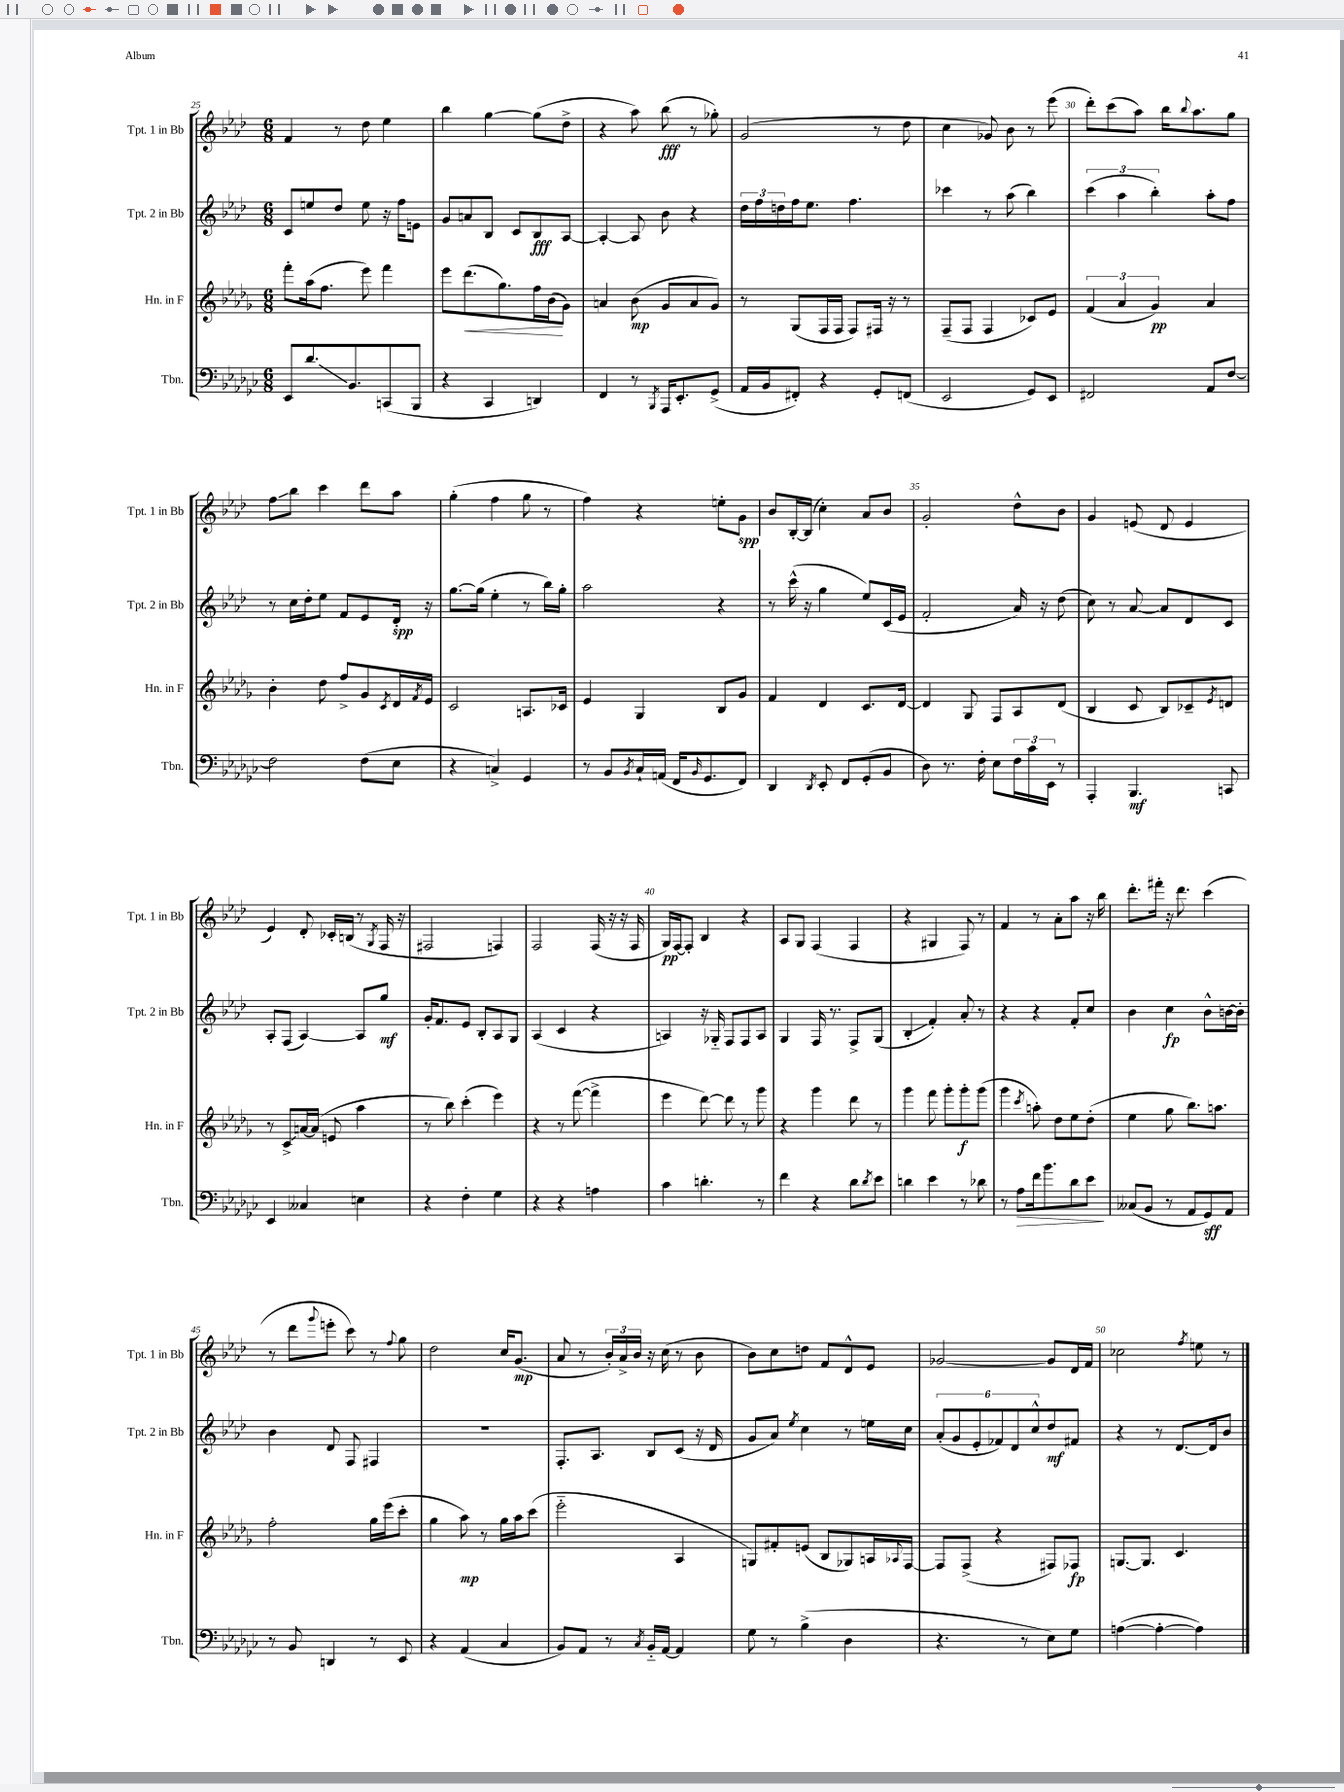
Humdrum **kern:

**kern	**kern	**kern	**kern
*staff4	*staff3	*staff2	*staff1
*clefF4	*clefG2	*clefG2	*clefG2
*k[b-e-a-d-g-c-]	*k[b-e-a-d-g-]	*k[b-e-a-d-]	*k[b-e-a-d-]
*M6/8	*M6/8	*M6/8	*M6/8
8EE-	8fff'	8c	4f
8.d-	(16aa-	8ee	.
.	8.ff	.	.
.	.	8dd-	8r
8.BB-	.	.	.
.	8eee-)	8ee	8dd-
(8CC	4fff	16r	4ee-
.	.	16ff	.
8BBB-	.	8e	.
=	=	=	=
4r	8eee-	8g	4bb-
.	(8.ddd-	8a	.
4CC-	.	8B-	[4gg
.	8.gg-)	.	.
.	.	8c	.
4DD)	16ff	8B-	(8gg]
.	(16b-	.	.
.	8g-)	[8A-	8dd-^
=	=	=	=
4FF	4a	4A-'_	4r
8r	(8b-	8A-]	8aa-)
8qBBB-	.	.	.
16AAA-	8g-	8b-	(8bb-
8.EE-'	.	.	.
.	8a	4r	8r
(8GG-^	8g-)	.	8gg-')
=	=	=	=
16AA-	8r	24dd-	(2g
.	.	24ff	.
16BB-	.	.	.
.	.	24dd	.
8FF#')	(8G-	16ff	.
.	.	8.ee-	.
4r	16F	.	.
.	16F	.	.
.	8F)	4.ff	.
8GG-'	16F#	.	8r
.	16r	.	.
(8FF	8r	.	8dd-
=	=	=	=
2EE-	(8F~	4ccc-	4cc
.	8F	.	.
.	4F	8r	8g-)
.	.	(8aa-	8b-
8GG-)	8c-)	4bb-)	8r
8EE-	8e-	.	(8eee-
=	=	=	=
2FF#	(6f	(6ccc	8ddd-')
.	.	.	(8ccc
.	6a-	6aa-	.
.	.	.	8aa-)
.	6g-)	6bb-')	.
.	.	.	16bb-
.	.	.	8qqbb-
.	.	.	8.aa-
8AA-	4a-	8aa-'	.
[8F	.	8ff	8gg
=	=	=	=
2F]	4b-'	8r	8ff
.	.	16cc	8bb-
.	.	16dd-'	.
.	8dd-	8ee-	4ccc
.	8ff^	8f	.
(8F	8g-	8e-	8ddd-
.	8qc	.	.
8E-	16d-	16d-'	8aa-
.	8qf	.	.
.	16e-	16r	.
=	=	=	=
4r	2c	[8.gg	(4gg'
.	.	(16gg]	.
4C^)	.	4ee-'	4ff
4GG-	8.A	8r	8gg
.	.	16bb-)	8r
.	16c-	16gg'	.
=	=	=	=
8r	4e-	2aa-	4ff)
8BB-	.	.	.
8qBB-	.	.	.
16C-`	4G-	.	4r
(16AA	.	.	.
16FF	.	.	.
16qqBB-	.	.	.
8.GG-	.	.	.
.	8B-	4r	8ee'
8FF)	8g-	.	8g
=	=	=	=
4DD-	4f	8r	8b-
.	.	(16ccc^^	[16B-'
.	.	16r	(16B-]
8qDD-	.	.	.
8EE-'	4d-	4gg	4cc')
8FF	.	.	.
(8GG-'	8.c	8ee-)	8a-
8BB-	.	(16c	8b-
.	[16d-	16e-	.
=	=	=	=
8D-)	4d-]	2f'	2g'
8.r	.	.	.
.	8G-	.	.
16F'	.	.	.
8E-	8F	.	.
24F	8A-	16a-)	8dd-^^
24c-	.	.	.
.	.	16r	.
24EE-	.	.	.
8r	(8d-	(8dd-	8b-
=	=	=	=
4AAA-'	4B-	8cc)	4g
.	.	8r	.
4.BBB-	8c	[8a-	(8e
.	8B-)	8a-]	8d-
.	8c-~	8d-	4e
.	8qe-	.	.
8CC	8d	8c	.
=	=	=	=
4EE-	8r	8A-'	4e-)
.	8c^	(8F	.
4C--	[16a	[4A-)	8d-'
.	(16a]	.	.
.	8e	.	16c-'
.	.	.	(16B
4E	4aa-	8A-]	8r
.	.	.	8qG
.	.	8gg	16F
.	.	.	16r
=	=	=	=
4r	8r	16g'	2F#
.	.	8.f	.
.	8bb-)	.	.
4F'	(4ccc'	8e-	.
.	.	8B-'	.
4G-	4eee-)	8A-	4F)
.	.	8G	.
=	=	=	=
4r	4r	(4A-	2F
4r	8r	4c	.
.	([8fff	.	.
4A	4fff^]	4r	(16F
.	.	.	16r
.	.	.	16r
.	.	.	16F
=	=	=	=
4c-	4eee-	4A)	16G)
.	.	.	[16F
.	.	.	8F']
4.d'	[8ddd-)	16r	4B-
.	.	16G-'~	.
.	8ddd-]	8F	.
.	8r	8F	4r
8r	8ggg-	8A	.
=	=	=	=
4f	4r	4G	8A-
.	.	.	8G
4r	4ggg-	16F	(4F
.	.	8.r	.
8d-	8ddd-	8F^	4F
8qd-	.	.	.
8e-	8r	(8G	.
=	=	=	=
4d	4ggg-	4B-'	4r
4e-	8fff	4f')	4G#
.	8ggg-'	.	.
8r	8ggg-'	8a-'	8F)
8d-	(8ggg-	8r	8r
=	=	=	=
8r	4ggg-	4r	4f
8A-	.	.	.
.	8qccc	.	.
16f	8aa')	4r	8r
8.b-	.	.	.
.	8dd-	.	8a-'
8d-	8ee-	8f'	8aa-
8e-	(8dd-'	8cc	16r
.	.	.	16bb-
=	=	=	=
(8C--	4ee-	4b-	8.ddd-'
8BB-	.	.	.
.	.	.	16fff#'
8r	8gg-	4cc	16r
.	.	.	8.ddd-
8AA-	8.bb-)	.	.
8GG-)	.	8b-^^	(4ccc
.	8.aa	.	.
8AA-	.	[16b	.
.	.	16b']	.
=	=	=	=
8r	2ff'	4b-	8r
8BB-	.	.	8ddd-
.	.	.	8qqggg
4DD	.	8d-	8eee'
.	.	8F	8ccc)
8r	16gg-	4F#	8r
.	(16eee-	.	.
.	.	.	8qqff
8EE-	8ccc'	.	8gg
=	=	=	=
4r	4gg-	2.r	2dd-
(4AA-	8aa-)	.	.
.	8r	.	.
4C-	16gg-	.	16cc
.	16aa-	.	(8.g
.	(8ccc	.	.
=	=	=	=
8BB-)	2eee-'~	8.F'	8a-
8AA-	.	.	8r
.	.	8.A-	.
8r	.	.	24b-')
.	.	.	24a-^
.	.	.	24b-
8qC-	.	.	.
16BB-'~	.	8B-	16r
[16AA-	.	.	(16cc
4AA-]	4A-	(8c	8r
.	.	16r	8b-
.	.	16d-	.
=	=	=	=
8G-	8G)	8g	8b-)
8r	8f#'	8a-)	8cc
.	.	8qee-	.
(4B-^	(8e	4cc	8dd
.	8B-	.	8f
4D-	8G-)	8r	8d-^^
.	16A	16ee	8e-
.	8qqA-	.	.
.	[16F	16cc	.
=	=	=	=
4.r	8F]	(12a-'	[2g-
.	.	12g	.
.	(8F^	.	.
.	.	12e-'	.
.	4r	12f-)	.
.	.	12d-	.
8r	.	.	.
.	.	12cc^^	.
8E-)	8F#)	8dd-	8g-]
8G-	8F-	8f#	16d-
.	.	.	16f
=	=	=	=
([4A	[8.G	4r	2cc-
.	8.G]	.	.
4A'_	.	8r	.
.	4.c	[8.d-	.
.	.	.	8qff
4A])	.	.	8ee
.	.	16d-]	.
.	.	8b-	8r
==	==	==	==
*-	*-	*-	*-
